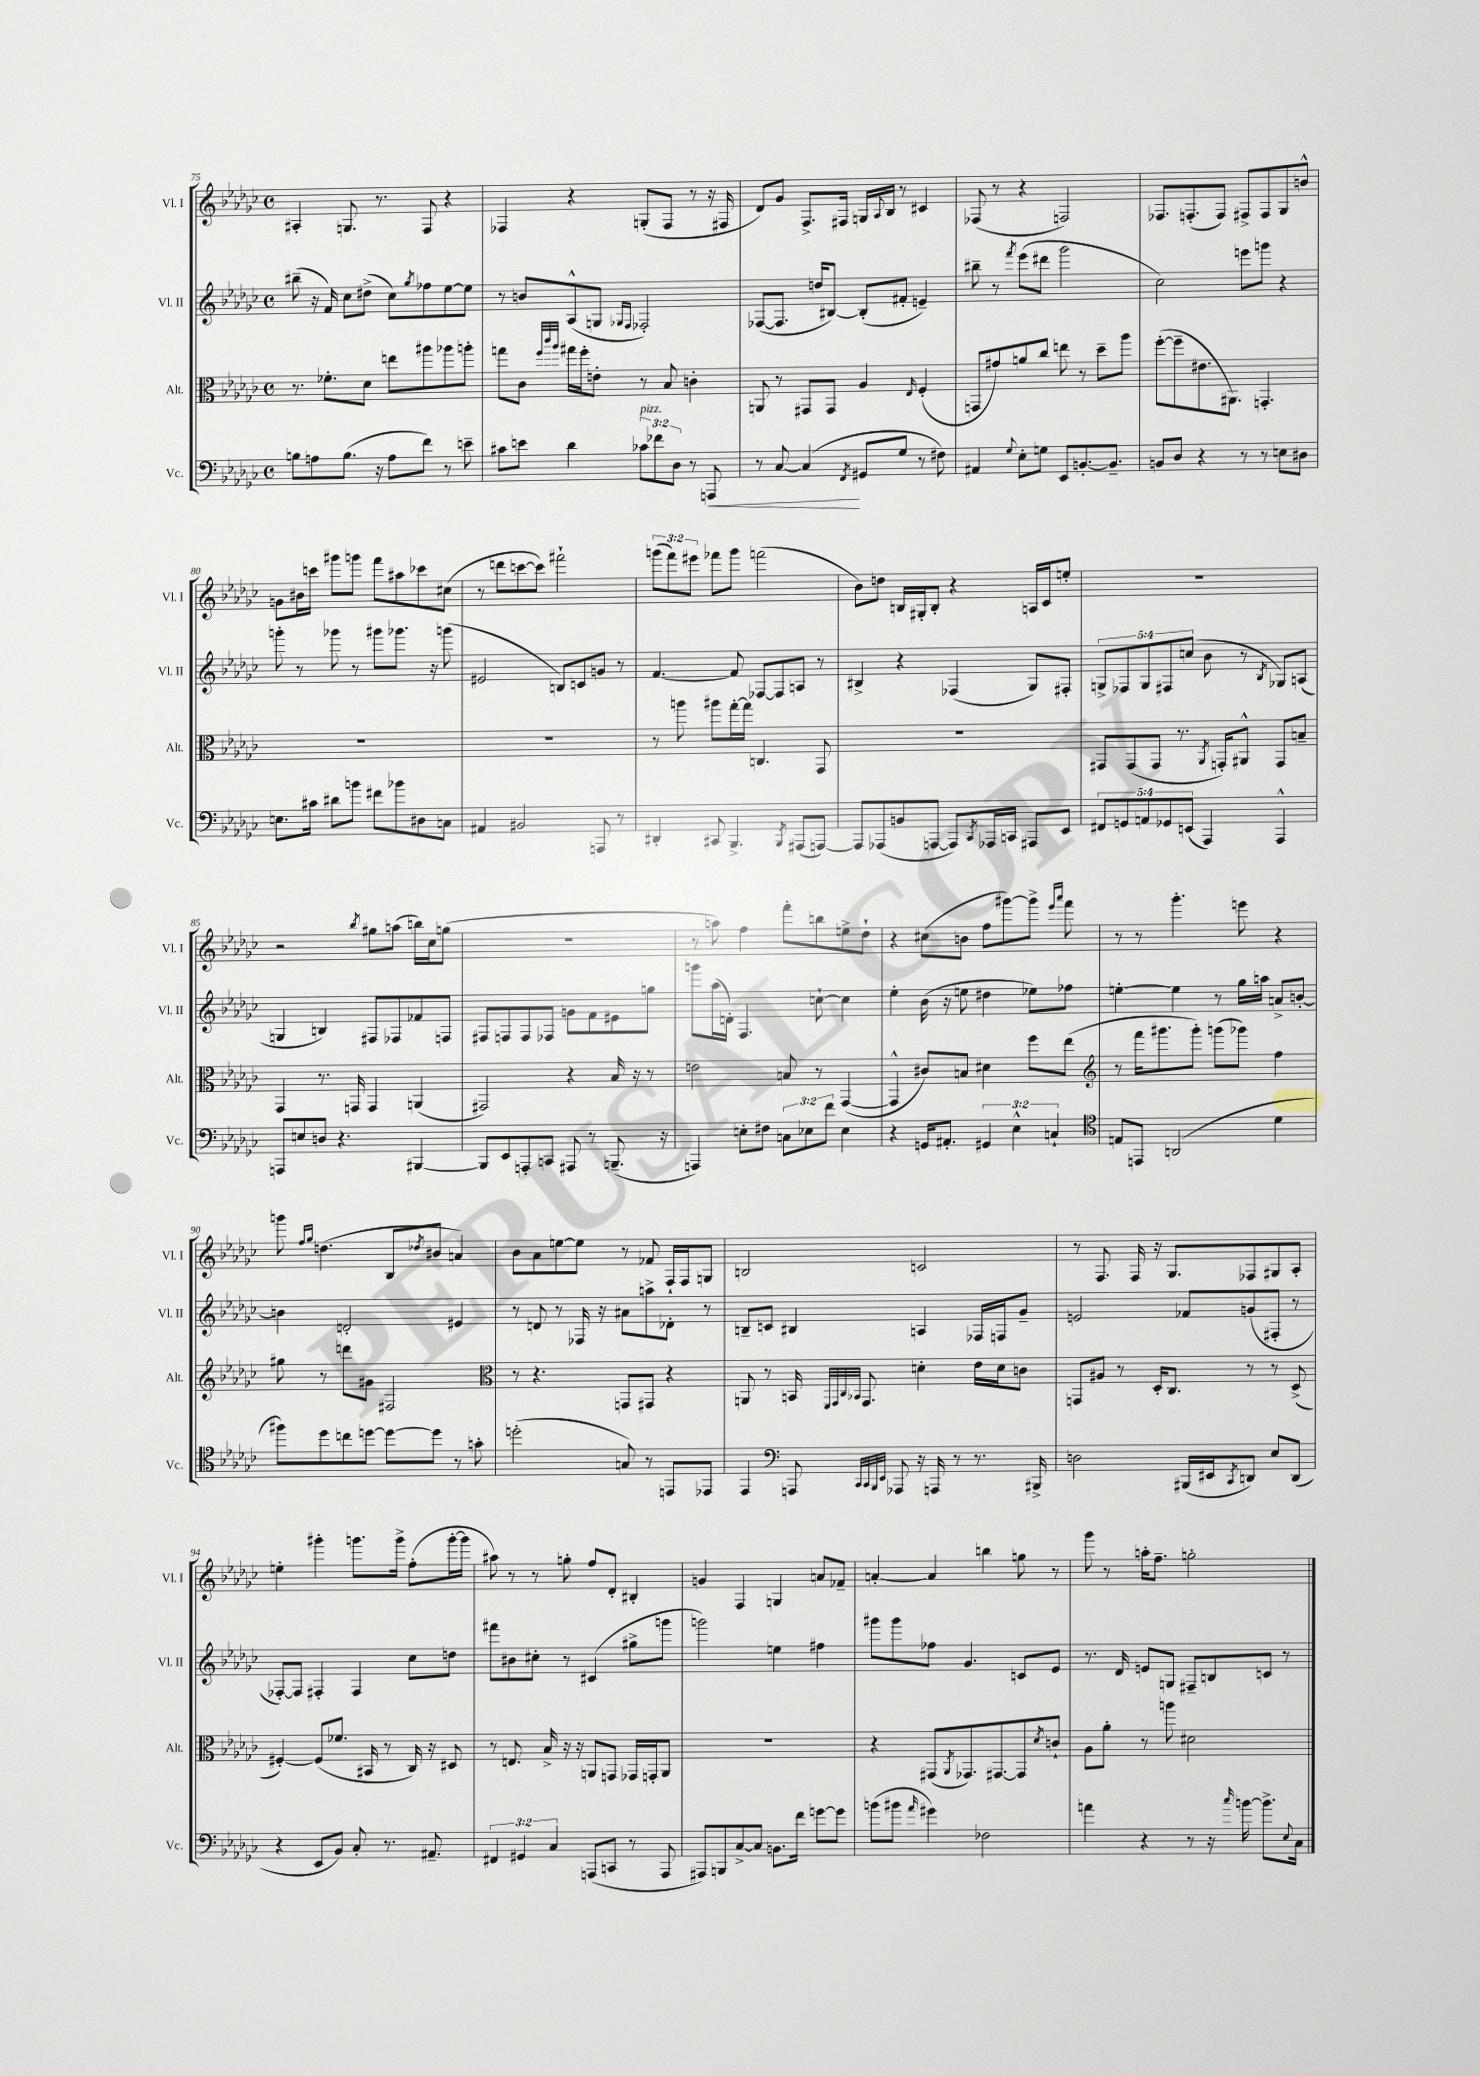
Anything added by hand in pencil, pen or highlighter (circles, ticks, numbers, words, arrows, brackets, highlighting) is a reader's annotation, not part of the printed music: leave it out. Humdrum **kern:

**kern	**dynam	**kern	**kern	**kern
*part4	*part4	*part3	*part2	*part1
*staff4	*staff4	*staff3	*staff2	*staff1
*I"Vc.	*	*I"Alt.	*I"Vl. II	*I"Vl. I
*I'Vc.	*	*I'Alt.	*I'Vl. II	*I'Vl. I
*clefF4	*	*clefC3	*clefG2	*clefG2
*k[b-e-a-d-g-c-]	*	*k[b-e-a-d-g-c-]	*k[b-e-a-d-g-c-]	*k[b-e-a-d-g-c-]
*M4/4	*	*M4/4	*M4/4	*M4/4
*met(c)	*	*met(c)	*met(c)	*met(c)
=75	=75	=75	=75	=75
8Bn\L	.	8.r	(8bb#X~\	4A#X'/
8An\	.	.	16r	.
.	.	8.f-X'\L	16f/)	.
(8.B\J	.	.	8cc-\L	8.Gn/
.	.	8d-\J	(8dd#X^\J	.
16r	.	.	.	8.r
8A\L	.	8een\L	8cc-\L)	.
.	.	.	8qgg-/	.
8f\J)	.	8aa#X\	8ff-X\	8F/
8r	.	8aa-X\	[8ee-\	4r
8en~\	.	8aan'\J	8ee-\J]	.
=76	=76	=76	=76	=76
8c#X\L	.	8ggn\L	8r	4F-X/
8en\J	.	8c-\J	8bn/L	.
.	.	32qqff/LLL	.	.
.	.	32qqccc-/	.	.
.	.	32qqaa-/JJJ	.	.
4d-\	.	16gg#X\LL	(8A-^^/	4r
.	.	16ff'\J	.	.
.	.	8en'\J	8Gn/J	.
.	.	.	16qqG-X/LL	.
.	.	.	16qqF/JJ	.
!LO:TX:a:i:t=pizz.	!	!	!	!
12c-X\L	.	8r	2F-X'/)	(8Gn'/L
12f-X\	.	.	.	.
.	.	8B-/	.	8F-/J
12D-\J	.	.	.	.
8r	.	4cn'\	.	8r
!	!LO:HP:b	!	!	!
8AAAn/	<	.	.	16r
.	.	.	.	16F#X/
=77	=77	=77	=77	=77
8r	.	8AAn/	([8F-X/L	8d-/L)
[8C-/	.	8r	8.F-/J]	8g-/J
(4C-/]	.	8GG#X/L	.	8.F^/L
.	.	.	16ddn/KL	.
.	.	8GG#/J	[8B#X/J)	.
.	.	.	.	16F#X/Jk
8qFF/	.	.	.	.
8GG#X/L	[	4A-/	(8B#'/L]	16Gn/LL
.	.	.	.	8qqA-/
.	.	.	.	16B-/JJ
8G-/J	.	.	8f#X'/J	8r
.	.	16qqE-/	.	.
8r	.	(4F'/	4en~/)	4c#X/
8F#X\)	.	.	.	.
=78	=78	=78	=78	=78
4AA#X/	.	8GGn/L	8bb#X~\	(8F-X/
.	.	8g#X/)	8r	8r
8qqG-/	.	.	8qfff/	.
8E-'\L	.	8an/	(8eee-\L	4r
8Gn\J	.	8cc-/J	8ddd#X\J	.
8EE-/L	.	8een\	2ggg-\	2Fn/)
[8.BBn'/	.	8r	.	.
.	.	8dd-~\L	.	.
8.BB~/J]	.	.	.	.
.	.	8aa-\J	.	.
=79	=79	=79	=79	=79
8BBn/L	.	([8ff'\L	2cc-\)	8.F-X/L
8D-/J	.	8ff~\]	.	.
.	.	.	.	(8.Fn'/
4r	.	8.e#X\	.	.
.	.	.	.	8F/J)
.	.	8.AA#X\J)	.	.
8r	.	.	8eeen\L	8F#X^/L
8r	.	4.GGn'/	8gggn\J	8F#/
8En\L	.	.	4r	8G-/
8D#X\J	.	.	.	8bn^^/J
!!LO:LB:g=z
=80	=80	=80	=80	=80
8.En\L	.	1r	8gggn'\	8gn\L
.	.	.	8r	16b#X\L
16c#X\Jk	.	.	.	16cccn\JJ
8d#X\L	.	.	8ggg-X\	8ggg#X\L
8bn\J	.	.	8r	8gggn\J
8f#X\L	.	.	8ggg#X\L	8fff\L
8b-X\	.	.	8.ggg-X\J	8aa#X\
8D#X\	.	.	.	8ccc-X\
.	.	.	16r	.
8Cn\J	.	.	(8gggn\	(8cc#X\J
=81	=81	=81	=81	=81
4AA#X/	.	1r	2e#X/	8r
.	.	.	.	8dddn\L
2BB#X/	.	.	.	[8cccn\
.	.	.	.	8ccc\J])
.	.	.	8Bn/L)	2fff#X`\
.	.	.	8cn/	.
8AAAn/	.	.	8gn/J	.
8r	.	.	8r	.
=82	=82	=82	=82	=82
4DD#X'/	.	8r	[4.f/	(12gggn\L
.	.	.	.	12fff\)
.	.	8aan\	.	.
.	.	.	.	12eee#X\J
8CC#X/	.	8aa#X\L	.	8fff-X\L
4.BBB-^/	.	[16gg-'\L	8f/]	8ggg\J
.	.	16gg-\JJ]	.	.
.	.	4.Cn/	[8F-X/L	(2fffn\
.	.	.	8F-/]	.
8qBBB-/	.	.	.	.
(8AAA#X/L	.	.	8An/J	.
[8AAAn/J)	.	8GG-/	8r	.
=83	=83	=83	=83	=83
8AAA/L]	.	1r	4B#X^/	8b-\L)
(8AAA-X/	.	.	.	8ddn\J
8BBn/	.	.	4r	16Bn/LL
.	.	.	.	16G#X'/J
[8AAAn/J	.	.	.	8B'/J
8AAA/L])	.	.	(4F-X/	4r
8qCC-/	.	.	.	.
16AAA-X/L	.	.	.	.
16CCn/JJ	.	.	.	.
8AAA#X/L	.	.	8G-/L)	16An/LL
.	.	.	.	16c-/J
8EE-/J	.	.	8F#X'/J	8een'/J
=84	=84	=84	=84	=84
10FF#X/L	.	8GG#X/L	10Gn^/L	1r
10GGn/	.	.	10F-X/	.
.	.	(8GG#/	.	.
10AAn/	.	.	10G/	.
.	.	8GG#/J	.	.
10GG-X/	.	.	10F#X/	.
.	.	8.r	.	.
(10EEn/J	.	.	(10ccn/J	.
4AAA-/)	.	.	8b-\	.
.	.	8qAA-/	.	.
.	.	16GGn'/KL)	.	.
.	.	8AA#X^^/J	8r	.
.	.	.	8qB-/	.
4AAA-^^/	.	8GG/L	8G-X/L)	.
.	.	8Bn~/J	(8An/J	.
!!LO:LB:g=z
=85	=85	=85	=85	=85
8AAAn/L	.	4GG-/	4Gn/	2r
8En/	.	.	.	.
8Dn/J	.	8.r	4Bn/)	.
4.r	.	.	.	.
.	.	16GGn/	.	.
.	.	.	.	8qbb-/
.	.	4GG/	8F#X/L	8gg#X\L
.	.	.	8F-X/	(8aan\J
[4BBB#X/	.	(4AAn/	8f-X/	16bbn\LL)
.	.	.	.	16cc-\J
.	.	.	8Fn/J	(8ggn\J
=86	=86	=86	=86	=86
8BBB#/L]	.	2GG#X/)	8F#X/L	1r
8EE-/	.	.	8Fn/	.
8AAAn'/	.	.	8F/	.
8CCn/J	.	.	8F-X/J	.
8AAA#X/	.	4r	8gn\L	.
8r	.	.	8f\	.
(8.BBBn~/	.	16B-/	8e#X\	.
.	.	16r	.	.
.	.	8r	8ggn\J	.
16r	.	.	.	.
=87	=87	=87	=87	=87
4AAAn/)	.	2en\	8gggn\L	8r
.	.	.	(16aa-\L	8aan\)
.	.	.	16dn'\JJ)	.
8En'\L	.	.	4.F/	4ff\
8F#X\J	.	.	.	.
12Cn\L	.	8Bn/	.	8fff'\L
12E-X\	.	.	.	.
.	.	8r	[8ccn`\	8bbn\
12f\J	.	.	.	.
4E-\	.	([4GG-/	4cc\]	8een^\
.	.	.	.	8dd-`\J
=88	=88	=88	=88	=88
4r	.	4GG-^^/]	4ee-'\	4r
16GGn/KL	.	8c#X/L)	(16b-\	(8cc#X\L
8.AA#X'/J	.	.	16r	.
.	.	8Bn/J	8een\	8bn\J
6GG#X/	.	4d#X\	4dd#X\	8ff\L
.	.	.	.	[8ggg#X\)
6E-^^\	.	.	.	.
.	.	8ff\L	8ee-X\L)	8ggg#^\J]
6Cn`/	.	.	.	.
.	.	.	.	16qqeee-/LL
.	.	.	.	16qqaaa-/JJ
.	.	(8ee-\J	8ff-X\J	8fff\
=89	=89	=89	=89	=89
*clefC4	*	*clefG2	*	*
8En/L	.	8r	[4een'\	8r
8EEn/J	.	16fff\KL	.	8r
.	.	8.ggg#X\	.	.
(2AAn/	.	.	4ee\]	4.ggg-'\
.	.	8ggg#'\J)	.	.
.	.	(8gggn\L	8r	.
.	.	8ggg-X\J)	16gg-\LL	8eeen\
.	.	.	16aan\JJ	.
4d-\	.	4ff\	8an^/L	4r
.	.	.	[8bn'/J	.
!!LO:LB:g=z
=90	=90	=90	=90	=90
8ff#X\L)	.	8gg#X\	4bn\]	8gggn\
.	.	.	.	16qqff/LL
.	.	.	.	16qqgg-/JJ
8dd-\	.	8r	.	(4.ddn\
8ccn\	.	8dddn\L	2dn'/	.
[8ddn\J	.	8g#X\J	.	.
8dd\L_	.	2F#X/	.	8B-/L
.	.	.	.	8qdd-X/
8dd\J]	.	.	.	8b#X/J
8r	.	.	4e#X/	4an/)
8gn'\	.	.	.	.
=91	=91	=91	=91	=91
*	*	*clefC3	*	*
(2ddn'\	.	8r	8r	8b-\L
.	.	4.r	8dn/	8a-\
.	.	.	8r	[8een\
.	.	.	16F-X/	8ee\J]
.	.	.	16r	.
8Gn/)	.	8GGn/L	8a#X\L	8r
8r	.	8GG#X/J	8aan^\	8f-X/
8EEn/L	.	4r	8d-X'\J	16F`/LL
.	.	.	.	16F/J
8EE-X/J	.	.	8r	8Gn/J
=92	=92	=92	=92	=92
4EE-/	.	8AAn/	8Bn~/L	2Bn/
.	.	8r	8cn/J	.
*clefF4	*	*	*	*
8AAAn/	.	16BBn/	4B#X/	.
.	.	32qqFF/LLL	.	.
.	.	32qqGG-/	.	.
.	.	32qqC-/	.	.
.	.	32qqBB-X/JJJ	.	.
.	.	8.GG-/	.	.
32qqCC-/LLL	.	.	.	.
32qqCC-/	.	.	.	.
32qqBBB-/	.	.	.	.
32qqEE-/JJJ	.	.	.	.
8AAA-X/	.	.	.	.
16r	.	4dn'\	4An/	2cn/
16AAAn/	.	.	.	.
8r	.	.	.	.
8.r	.	16e-\LL	16F-X/LL	.
.	.	16d\J	16Fn/J	.
.	.	8cn\J	8g-~/J	.
16BBB#X^/	.	.	.	.
=93	=93	=93	=93	=93
2Dn\	.	8GGn/L	2en/	8r
.	.	8A#X/J	.	8.F/
.	.	8r	.	.
.	.	.	.	16F/
.	.	16D-'/KL	.	16r
.	.	8.C-/J	.	8.G-/L
(16BBB#X/LL	.	.	8f-X/L	.
16EE#X/J	.	.	.	.
8qCC-/	.	.	.	.
8DDn/J)	.	8r	(8gn/	8F-X/
8E-/L	.	8r	8F#X'/J	8G#X/
(8DD/J	.	(8D-^/	8r	8A-'/J
!!LO:LB:g=z
=94	=94	=94	=94	=94
4r	.	[4F#X'/)	[8F-X'/L)	4een'\
.	.	.	8F-/J]	.
8EE-/L	.	(8F#/L]	4F#X'/	4ggg#X'\
8BB-/J)	.	8.f-X/J	.	.
8C-'/	.	.	4F#/	8.gggn\L
.	.	16BB#X/	.	.
8.r	.	8r	.	.
.	.	.	.	16ggg^\Jk
.	.	16C-/)	8cc-\L	(8ff'\L
8.AA#X~/	.	16r	.	.
.	.	8D#X/	8ddn\J	[16ggg'\L
.	.	.	.	16ggg\JJ]
=95	=95	=95	=95	=95
6FF#X/	.	8r	8fff#X\L	8aa#X\)
.	.	8.En/	8b#X\	8r
6GG#X/	.	.	.	.
.	.	.	8cc#X'\J	8r
.	.	16B-^/	.	.
6C-/	.	.	.	.
.	.	16r	8r	8ggn'\
.	.	16r	.	.
(8AAAn/L	.	8AAn/L	(4c#X/	8ff/L
8CCn/J	.	8GGn/J	.	8d-'/J
8r	.	16GG-X/LL	8gg#X^\L	4B#X'/
.	.	16GGn'/J	.	.
8AAA/	.	8AA/J	8gggn\J	.
=96	=96	=96	=96	=96
8AAA#X/L)	.	1r	2gggn\)	4gn/
8BBBn/	.	.	.	.
[8C-^/	.	.	.	4F/
8C-/J]	.	.	.	.
8.BBn\L	.	.	4een\	4Gn/
16f\Jk	.	.	.	.
[8gn\L	.	.	4ff#X\	8an/L
8g\J]	.	.	.	8f-X~/J
=97	=97	=97	=97	=97
(8bn\L	.	4r	8ggg#X\L	[4an'/
8b#X\J	.	.	8ggg#\	.
16qqa-/	.	.	.	.
4g#X\)	.	(8GG#X/L	8ff-X\J	4a/]
.	.	8qAA-/	.	.
.	.	8.GG-X/)	4.g-/	.
2F-X\	.	.	.	4bbn\
.	.	[8.GG#X/	.	.
.	.	8GG#/]	8cn/L	8ggn\
.	.	8qd-/	.	.
.	.	8cn`/J	8e-/J	8r
=98	=98	=98	=98	=98
4an\	.	8A-\L	8.r	8ggg-\
.	.	8a-'\J	.	8r
.	.	.	16d-/	.
4r	.	8r	8en/L	16aan'\KL
.	.	.	.	8.ff~\J
.	.	8aan\	8Gn/J	.
8r	.	2d#X\	8F#X~/L	2ggn'\
16r	.	.	8Bn/	.
16qqcc-/	.	.	.	.
[16bn\	.	.	.	.
8.b^\L]	.	.	8cn/J	.
.	.	.	8r	.
8qqE-/	.	.	.	.
16C-\Jk	.	.	.	.
==	==	==	==	==
*-	*-	*-	*-	*-
